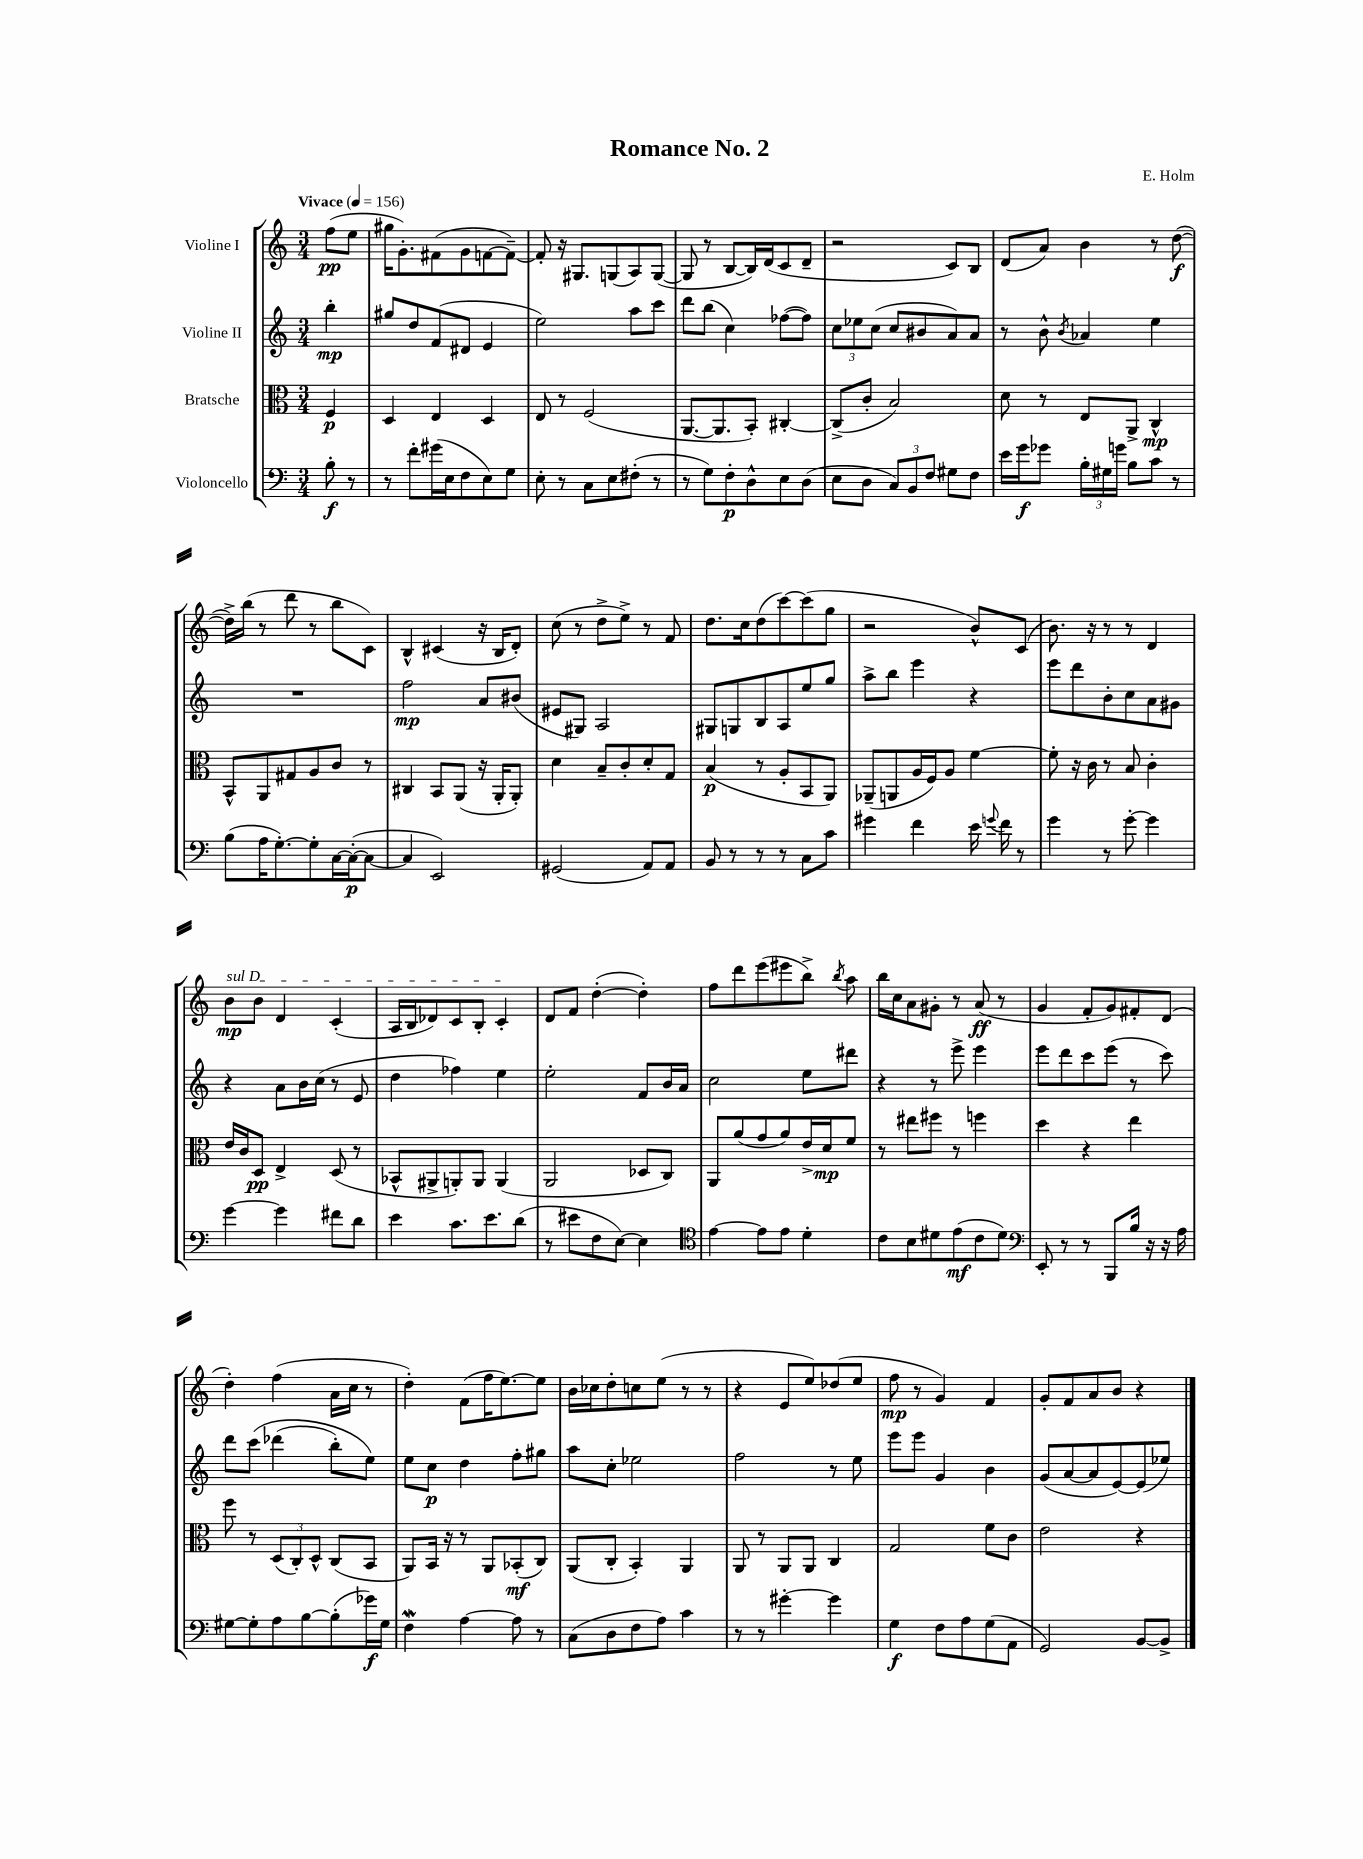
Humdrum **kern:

**kern	**dynam	**kern	**dynam	**kern	**dynam	**kern	**dynam
*part4	*part4	*part3	*part3	*part2	*part2	*part1	*part1
*staff4	*staff4	*staff3	*staff3	*staff2	*staff2	*staff1	*staff1
*I"Violoncello	*	*I"Bratsche	*	*I"Violine II	*	*I"Violine I	*
*clefF4	*	*clefC3	*	*clefG2	*	*clefG2	*
*k[]	*	*k[]	*	*k[]	*	*k[]	*
*M3/4	*	*M3/4	*	*M3/4	*	*M3/4	*
*MM156	*	*MM156	*	*MM156	*	*MM156	*
=	=	=	=	=	=	=	=
!	!	!	!	!	!	!LO:TX:a:B:t=Vivace	!
8B'\	f	4F/	p	4bb'\	mp	(8ff\L	pp
8r	.	.	.	.	.	8ee\J	.
=1	=1	=1	=1	=1	=1	=1	=1
8r	.	4D/	.	8gg#X/L	.	16gg#X\KL	.
.	.	.	.	.	.	8.g'\)	.
8f'\L	.	.	.	8dd/	.	.	.
(16g#X\L	.	4E/	.	(8f/	.	(8f#X\	.
16E\J	.	.	.	.	.	.	.
8F\	.	.	.	8d#X/J	.	8g\	.
8E\)	.	4D/	.	4e/	.	[8fn\	.
8G\J	.	.	.	.	.	8f~\J_)	.
=2	=2	=2	=2	=2	=2	=2	=2
8E'\	.	8E/	.	2ee\)	.	8f'/]	.
8r	.	8r	.	.	.	16r	.
.	.	.	.	.	.	8.G#X/L	.
8C\L	.	(2F/	.	.	.	.	.
8E\	.	.	.	.	.	(8Gn/	.
(8F#X'\J	.	.	.	8aa\L	.	8A/)	.
8r	.	.	.	8ccc\J	.	([8G/J	.
=3	=3	=3	=3	=3	=3	=3	=3
8r	.	[8.AA/L	.	8ddd\L	.	8G/]	.
8G\L)	.	.	.	(8bb\J	.	8r	.
.	.	8.AA/]	.	.	.	.	.
8F'\	p	.	.	4cc\)	.	[8B/L	.
8D^^\	.	8BB'/J)	.	.	.	16B/L])	.
.	.	.	.	.	.	(16d/J	.
8E\	.	[4C#X'/	.	([8ff-X\L	.	8c/	.
(8D\J	.	.	.	8ff-\J])	.	8d~/J	.
=4	=4	=4	=4	=4	=4	=4	=4
8E\L	.	(8C#^/L]	.	12cc\L	.	2r	.
.	.	.	.	12ee-X\	.	.	.
8D\J	.	8c'/J	.	.	.	.	.
.	.	.	.	(12cc\J	.	.	.
12C/L)	.	2B/)	.	8cc/L	.	.	.
12BB/	.	.	.	.	.	.	.
.	.	.	.	8b#X/	.	.	.
12F/J	.	.	.	.	.	.	.
8G#X\L	.	.	.	8a/)	.	8c/L)	.
8F\J	.	.	.	8a/J	.	8B/J	.
=5	=5	=5	=5	=5	=5	=5	=5
16e\LL	.	8d\	.	8r	.	(8d/L	.
16g\J	f	.	.	.	.	.	.
8g-X\J	.	8r	.	8b^^\	.	8a/J)	.
.	.	.	.	8qb/	.	.	.
24B'\LL	.	8E/L	.	4a-X/	.	4b\	.
24G#X\	.	.	.	.	.	.	.
24gn\JJ	.	.	.	.	.	.	.
8B\L	.	8AA^/J	.	.	.	.	.
8c\J	.	4C^^/	mp	4ee\	.	8r	.
8r	.	.	.	.	.	([8dd\	f
!!LO:LB:g=z
=6	=6	=6	=6	=6	=6	=6	=6
(8B\L	.	8BB^^/L	.	2.r	.	16dd^\LL])	.
.	.	.	.	.	.	(16bb\JJ	.
16A\K	.	8AA/	.	.	.	8r	.
[8.G'\)	.	.	.	.	.	.	.
.	.	8G#X/	.	.	.	8ddd\	.
8G'\]	.	8A/	.	.	.	8r	.
[16C\L	.	8c/J	.	.	.	8bb\L	.
(16C'\J_	p	.	.	.	.	.	.
8C\J_	.	8r	.	.	.	8c\J)	.
=7	=7	=7	=7	=7	=7	=7	=7
4C/]	.	4C#X/	.	2ff\	mp	4B^^/	.
2EE/)	.	8BB/L	.	.	.	(4c#X/	.
.	.	(8AA/J	.	.	.	.	.
.	.	16r	.	8a/L	.	16r	.
.	.	16AA'/KL	.	.	.	16B/KL	.
.	.	8AA'/J)	.	(8b#X/J	.	8d'/J)	.
=8	=8	=8	=8	=8	=8	=8	=8
(2GG#X/	.	4d\	.	8e#X/L	.	(8cc\	.
.	.	.	.	8G#X/J)	.	8r	.
.	.	8B~/L	.	2A/	.	8dd^\L	.
.	.	8c'/	.	.	.	8ee^\J)	.
8AA/L)	.	8d'/	.	.	.	8r	.
8AA/J	.	8G/J	.	.	.	8f/	.
=9	=9	=9	=9	=9	=9	=9	=9
8BB/	.	(4B/	p	8G#X/L	.	8.dd\L	.
8r	.	.	.	8Gn/	.	.	.
.	.	.	.	.	.	16cc\k	.
8r	.	8r	.	8B/	.	(8dd\	.
8r	.	8A'/L	.	8A/	.	[8ccc\)	.
8C\L	.	8BB/	.	8ee/	.	(8ccc\]	.
8c\J	.	8AA/J)	.	8gg/J	.	8gg\J	.
=10	=10	=10	=10	=10	=10	=10	=10
4g#X\	.	(8AA-X~/L	.	8aa^\L	.	2r	.
.	.	8AAn/	.	8bb\J	.	.	.
4f\	.	16A/L	.	4eee\	.	.	.
.	.	16F/J)	.	.	.	.	.
.	.	8A/J	.	.	.	.	.
16e\	.	[4f\	.	4r	.	8b^^/L)	.
8qqgn/	.	.	.	.	.	.	.
16f\	.	.	.	.	.	.	.
8r	.	.	.	.	.	(8c/J	.
=11	=11	=11	=11	=11	=11	=11	=11
4g\	.	8f'\]	.	8eee\L	.	8.b\)	.
.	.	16r	.	8ddd\	.	.	.
.	.	16c\	.	.	.	16r	.
8r	.	8r	.	8b'\	.	8r	.
[8g'\	.	8B/	.	8cc\	.	8r	.
4g\]	.	4c'\	.	8a\	.	4d/	.
.	.	.	.	8g#X\J	.	.	.
!!LO:LB:g=z
=12	=12	=12	=12	=12	=12	=12	=12
!	!	!	!	!	!	!LO:TX:a:i:t=sul D	!
[4g\	.	16e/LL	.	4r	.	8b\L	mp
.	.	16c/J	.	.	.	.	.
.	.	8D/J	pp	.	.	8b\J	.
4g\]	.	4E^/	.	8a\L	.	4d/	.
.	.	.	.	16b\L	.	.	.
.	.	.	.	(16cc\JJ	.	.	.
8f#X\L	.	(8D/	.	8r	.	(4c'/	.
8d\J	.	8r	.	8e/	.	.	.
=13	=13	=13	=13	=13	=13	=13	=13
4e\	.	8BB-X^^/L	.	4dd\	.	16A/LL	.
.	.	.	.	.	.	16B/J	.
.	.	8AA#X^/	.	.	.	8d-X/)	.
8.c\L	.	8AAn'/)	.	4ff-X\)	.	8c/	.
.	.	8AA/J	.	.	.	8B'/J	.
8.e\	.	.	.	.	.	.	.
.	.	(4AA/	.	4ee\	.	4c'/	.
(8d\J	.	.	.	.	.	.	.
=14	=14	=14	=14	=14	=14	=14	=14
8r	.	2AA/	.	2ee'\	.	8d/L	.
8e#X\L	.	.	.	.	.	8f/J	.
8F\	.	.	.	.	.	([4dd'\	.
[8E\J)	.	.	.	.	.	.	.
4E\]	.	8D-X/L	.	8f/L	.	4dd'\])	.
.	.	8C/J)	.	16b/L	.	.	.
.	.	.	.	16a/JJ	.	.	.
=15	=15	=15	=15	=15	=15	=15	=15
*clefC4	*	*	*	*	*	*	*
[4e\	.	8AA/L	.	2cc\	.	8ff\L	.
.	.	(8a/	.	.	.	8ddd\	.
8e\L]	.	8g/	.	.	.	(8eee\	.
8e\J	.	8a/)	.	.	.	8eee#X\	.
4d'\	.	16e^/L	.	8ee\L	.	8bb^\J)	.
.	.	16d/J	mp	.	.	.	.
.	.	.	.	.	.	8qbb/	.
.	.	8f/J	.	8ddd#X\J	.	8aa\	.
=16	=16	=16	=16	=16	=16	=16	=16
8c\L	.	8r	.	4r	.	16bb\LL	.
.	.	.	.	.	.	16cc\J	.
8B\	.	8ee#X\L	.	.	.	8a\	.
8d#X\	.	8ff#X\J	.	8r	.	8g#X'\J	.
(8e\	mf	8r	.	8eee^\	.	8r	.
8c\	.	4ffn\	.	4eee\	.	(8a/	ff
8d#\J)	.	.	.	.	.	8r	.
=17	=17	=17	=17	=17	=17	=17	=17
*clefF4	*	*	*	*	*	*	*
8EE'/	.	4dd\	.	8eee\L	.	4g/	.
8r	.	.	.	8ddd\	.	.	.
8r	.	4r	.	8ccc\	.	8f'/L	.
8BBB/L	.	.	.	(8eee\J	.	8g/)	.
16B/Jk	.	4ee\	.	8r	.	8f#X'/	.
16r	.	.	.	.	.	.	.
16r	.	.	.	8ccc\)	.	(8d/J	.
16A\	.	.	.	.	.	.	.
!!LO:LB:g=z
=18	=18	=18	=18	=18	=18	=18	=18
[8G#X\L	.	8ff\	.	8ddd\L	.	4dd'\)	.
8G#'\]	.	8r	.	(8ccc\J	.	.	.
8A\	.	(12D/L	.	(4ddd-X\	.	(4ff\	.
.	.	12C'/)	.	.	.	.	.
[8B\	.	.	.	.	.	.	.
.	.	12D^^/J	.	.	.	.	.
(8B'\]	.	(8C/L	.	8bb'\L)	.	16a\LL	.
.	.	.	.	.	.	16cc\JJ	.
16g-X\L)	f	8BB/J	.	8ee\J)	.	8r	.
16G#\JJ	.	.	.	.	.	.	.
=19	=19	=19	=19	=19	=19	=19	=19
4Fw\	.	8AA/L)	.	8ee\L	.	4dd'\)	.
.	.	16BB/Jk	.	8cc\J	p	.	.
.	.	16r	.	.	.	.	.
[4A\	.	8r	.	4dd\	.	(8f\L	.
.	.	8AA/L	.	.	.	16ff\K	.
.	.	.	.	.	.	[8.ee\)	.
8A\]	.	(8BB-X'/	mf	8ff'\L	.	.	.
8r	.	8C/J)	.	8gg#X\J	.	8ee\J]	.
=20	=20	=20	=20	=20	=20	=20	=20
(8C\L	.	(8AA/L	.	8aa\L	.	16b\LL	.
.	.	.	.	.	.	16cc-X\J	.
8D\	.	8C'/J	.	8cc'\J	.	8dd'\	.
8F\	.	4BB'/)	.	2ee-X\	.	8ccn\	.
8A\J)	.	.	.	.	.	(8ee\J	.
4c\	.	4AA/	.	.	.	8r	.
.	.	.	.	.	.	8r	.
=21	=21	=21	=21	=21	=21	=21	=21
8r	.	8AA/	.	2ff\	.	4r	.
8r	.	8r	.	.	.	.	.
[4g#X'\	.	8AA/L	.	.	.	8e/L	.
.	.	8AA/J	.	.	.	8ee/)	.
4g#\]	.	4C/	.	8r	.	(8dd-X/	.
.	.	.	.	8ee\	.	8ee/J	.
=22	=22	=22	=22	=22	=22	=22	=22
4G\	f	2G/	.	8eee\L	.	8ff\	mp
.	.	.	.	8eee\J	.	8r	.
8F\L	.	.	.	4g/	.	4g/)	.
8A\	.	.	.	.	.	.	.
(8G\	.	8f\L	.	4b\	.	4f/	.
8AA\J	.	8c\J	.	.	.	.	.
=23	=23	=23	=23	=23	=23	=23	=23
2GG/)	.	2e\	.	(8g/L	.	8g'/L	.
.	.	.	.	[8a/	.	8f/	.
.	.	.	.	8a/]	.	8a/	.
.	.	.	.	[8e/)	.	8b/J	.
[8BB/L	.	4r	.	(8e/]	.	4r	.
8BB^/J]	.	.	.	8ee-X/J)	.	.	.
==	==	==	==	==	==	==	==
*-	*-	*-	*-	*-	*-	*-	*-
